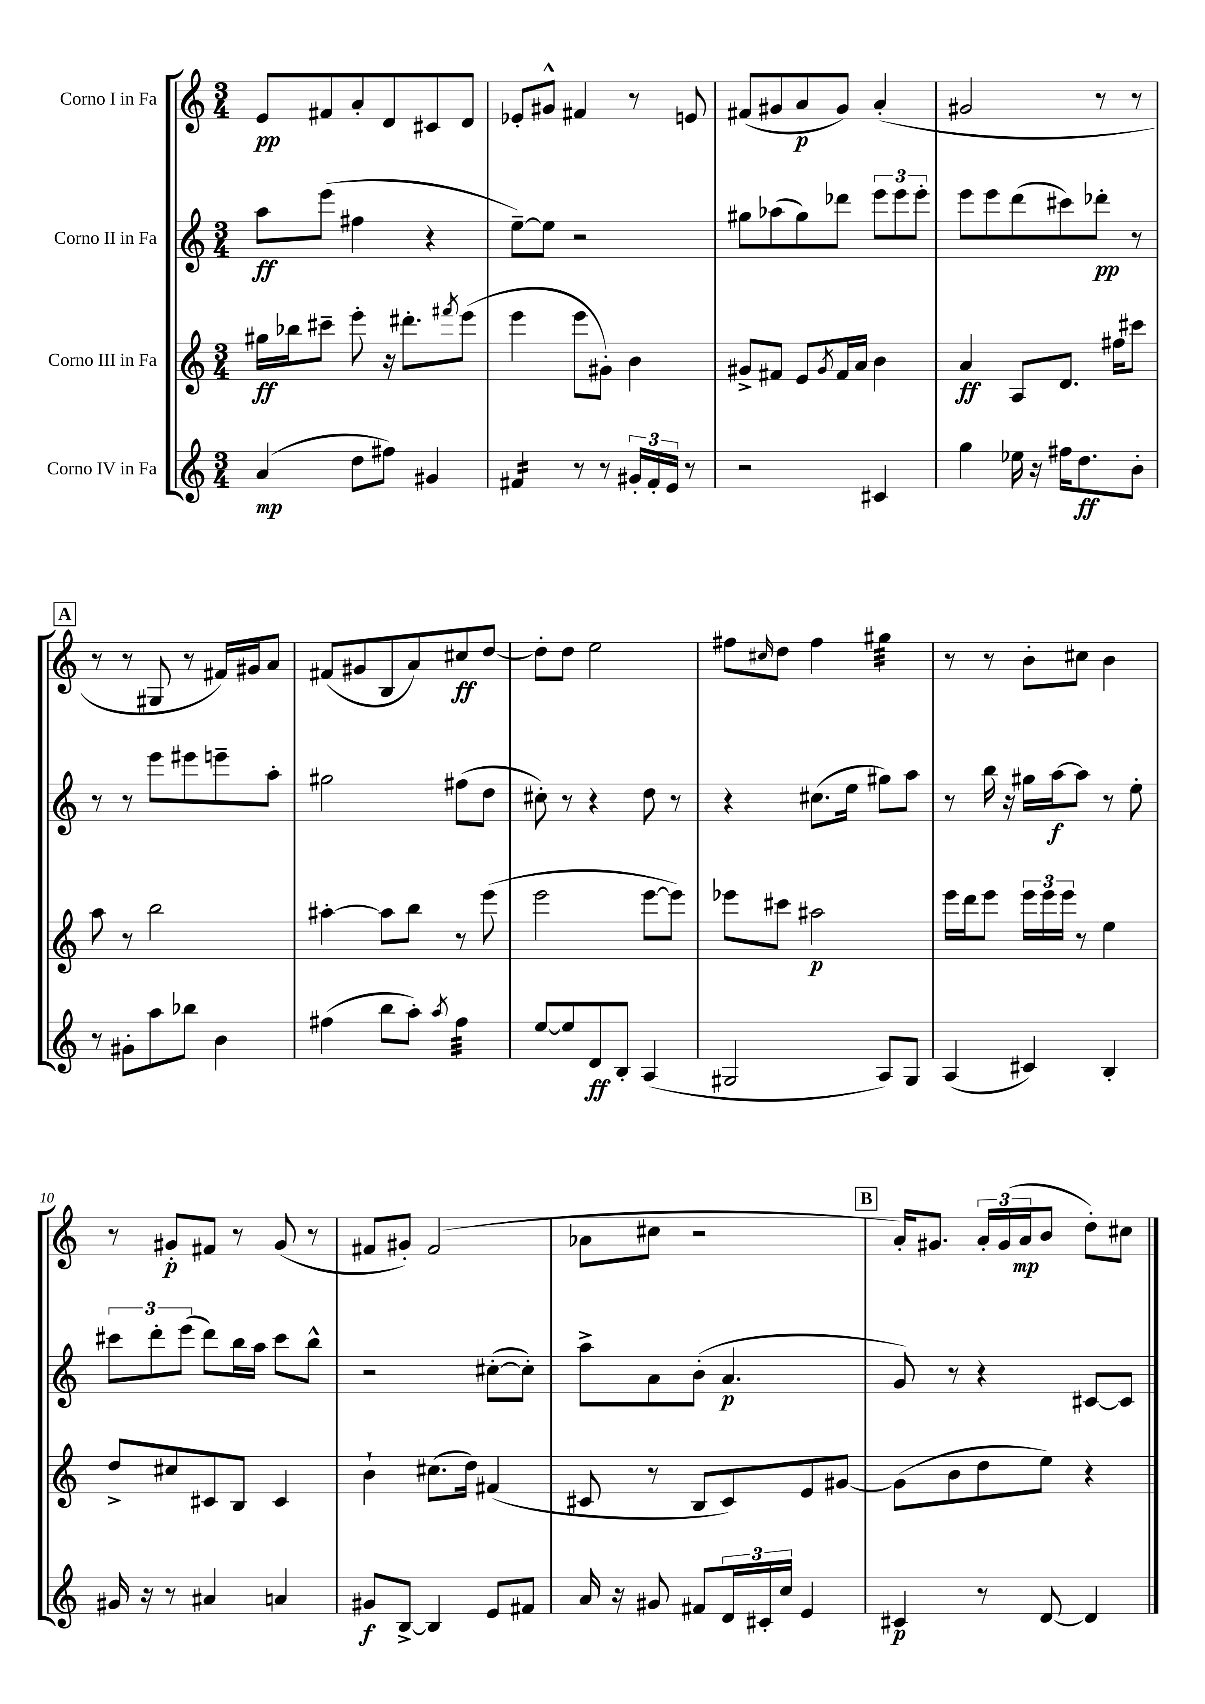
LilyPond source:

<<
\new StaffGroup <<
\new Staff = "s0" \with { instrumentName = "Corno I in Fa" } {
    \clef treble \key c \major \numericTimeSignature \time 3/4
    e'8\pp fis'8 a'8-. d'8 cis'8 d'8 |
    ees'8-. gis'8-^ fis'4 r8 e'8 |
    fis'8( gis'8 a'8\p gis'8) a'4-.( |
    gis'2 r8 r8 |
    \mark \markup { \box "A" } r8 r8 gis8 r8 fis'16) gis'16 a'8 |
    fis'8( gis'8 b8 a'8) cis''8\ff d''8~ |
    d''8-. d''8 e''2 |
    fis''8 \grace { cis''16 } d''8 fis''4 gis''4:32 |
    r8 r8 b'8-. cis''8 b'4 |
    r8 gis'8-.\p fis'8 r8 gis'8( r8 |
    fis'8 gis'8-.) fis'2( |
    aes'8 cis''8 r2 |
    \mark \markup { \box "B" } a'16-.) gis'8. \tuplet 3/2 { a'16-. gis'16( a'16\mp } b'8 d''8-.) cis''8 \bar "|." |
}
\new Staff = "s1" \with { instrumentName = "Corno II in Fa" } {
    \clef treble \key c \major \numericTimeSignature \time 3/4
    a''8\ff e'''8( fis''4 r4 |
    e''8~--) e''8 r2 |
    gis''8 aes''8( gis''8) des'''8 \tuplet 3/2 { e'''8 e'''8 e'''8-. } |
    e'''8 e'''8 d'''8( cis'''8) des'''8-.\pp r8 |
    \mark \markup { \box "A" } r8 r8 e'''8 eis'''8 e'''8-- a''8-. |
    gis''2 fis''8( d''8 |
    cis''8-.) r8 r4 d''8 r8 |
    r4 cis''8.( e''16 gis''8) a''8 |
    r8 b''16 r16 gis''16 a''16~\f a''8 r8 e''8-. |
    \tuplet 3/2 { cis'''8 d'''8-. e'''8( } d'''8) b''16 a''16 cis'''8 b''8-^ |
    r2 cis''8~-.( cis''8-.) |
    a''8-> a'8 b'8-.( a'4.\p |
    \mark \markup { \box "B" } g'8) r8 r4 cis'8~ cis'8 \bar "|." |
}
\new Staff = "s2" \with { instrumentName = "Corno III in Fa" } {
    \clef treble \key c \major \numericTimeSignature \time 3/4
    gis''16\ff bes''16 cis'''8-- e'''8-. r16 dis'''8.-. \acciaccatura { fis'''8 } e'''8( |
    e'''4 e'''8 gis'8-.) b'4 |
    gis'8-> fis'8 e'8 \acciaccatura { gis'8 } fis'16 a'16 b'4 |
    a'4\ff a8 d'8. fis''16 cis'''8 |
    \mark \markup { \box "A" } a''8 r8 b''2 |
    ais''4~-. ais''8 b''8 r8 e'''8( |
    e'''2 e'''8~ e'''8) |
    ees'''8 cis'''8 ais''2\p |
    e'''16 d'''16 e'''8 \tuplet 3/2 { e'''16 e'''16 e'''16 } r8 e''4 |
    d''8-> cis''8 cis'8 b8 cis'4 |
    b'4-! cis''8.( d''16) fis'4( |
    cis'8 r8 b8 cis'8) e'8 gis'8~ |
    \mark \markup { \box "B" } gis'8( b'8 d''8 e''8) r4 \bar "|." |
}
\new Staff = "s3" \with { instrumentName = "Corno IV in Fa" } {
    \clef treble \key c \major \numericTimeSignature \time 3/4
    a'4\mp( d''8 fis''8) gis'4 |
    fis'4:16 r8 r8 \tuplet 3/2 { gis'16-. fis'16-. e'16 } r8 |
    r2 cis'4 |
    g''4 ees''16 r16 fis''16 d''8.\ff b'8-. |
    \mark \markup { \box "A" } r8 gis'8-. a''8 bes''8 b'4 |
    fis''4( b''8 a''8-.) \acciaccatura { a''8 } fis''4:32 |
    e''8~ e''8 d'8\ff b8-. a4( |
    gis2 a8) gis8 |
    a4( cis'4) b4-. |
    gis'16 r16 r8 ais'4 a'4 |
    gis'8\f b8~-> b4 e'8 fis'8 |
    a'16 r16 gis'8 fis'8 \tuplet 3/2 { d'16 cis'16-. c''16 } e'4 |
    \mark \markup { \box "B" } cis'4\p r8 d'8~ d'4 \bar "|." |
}
>>
>>
